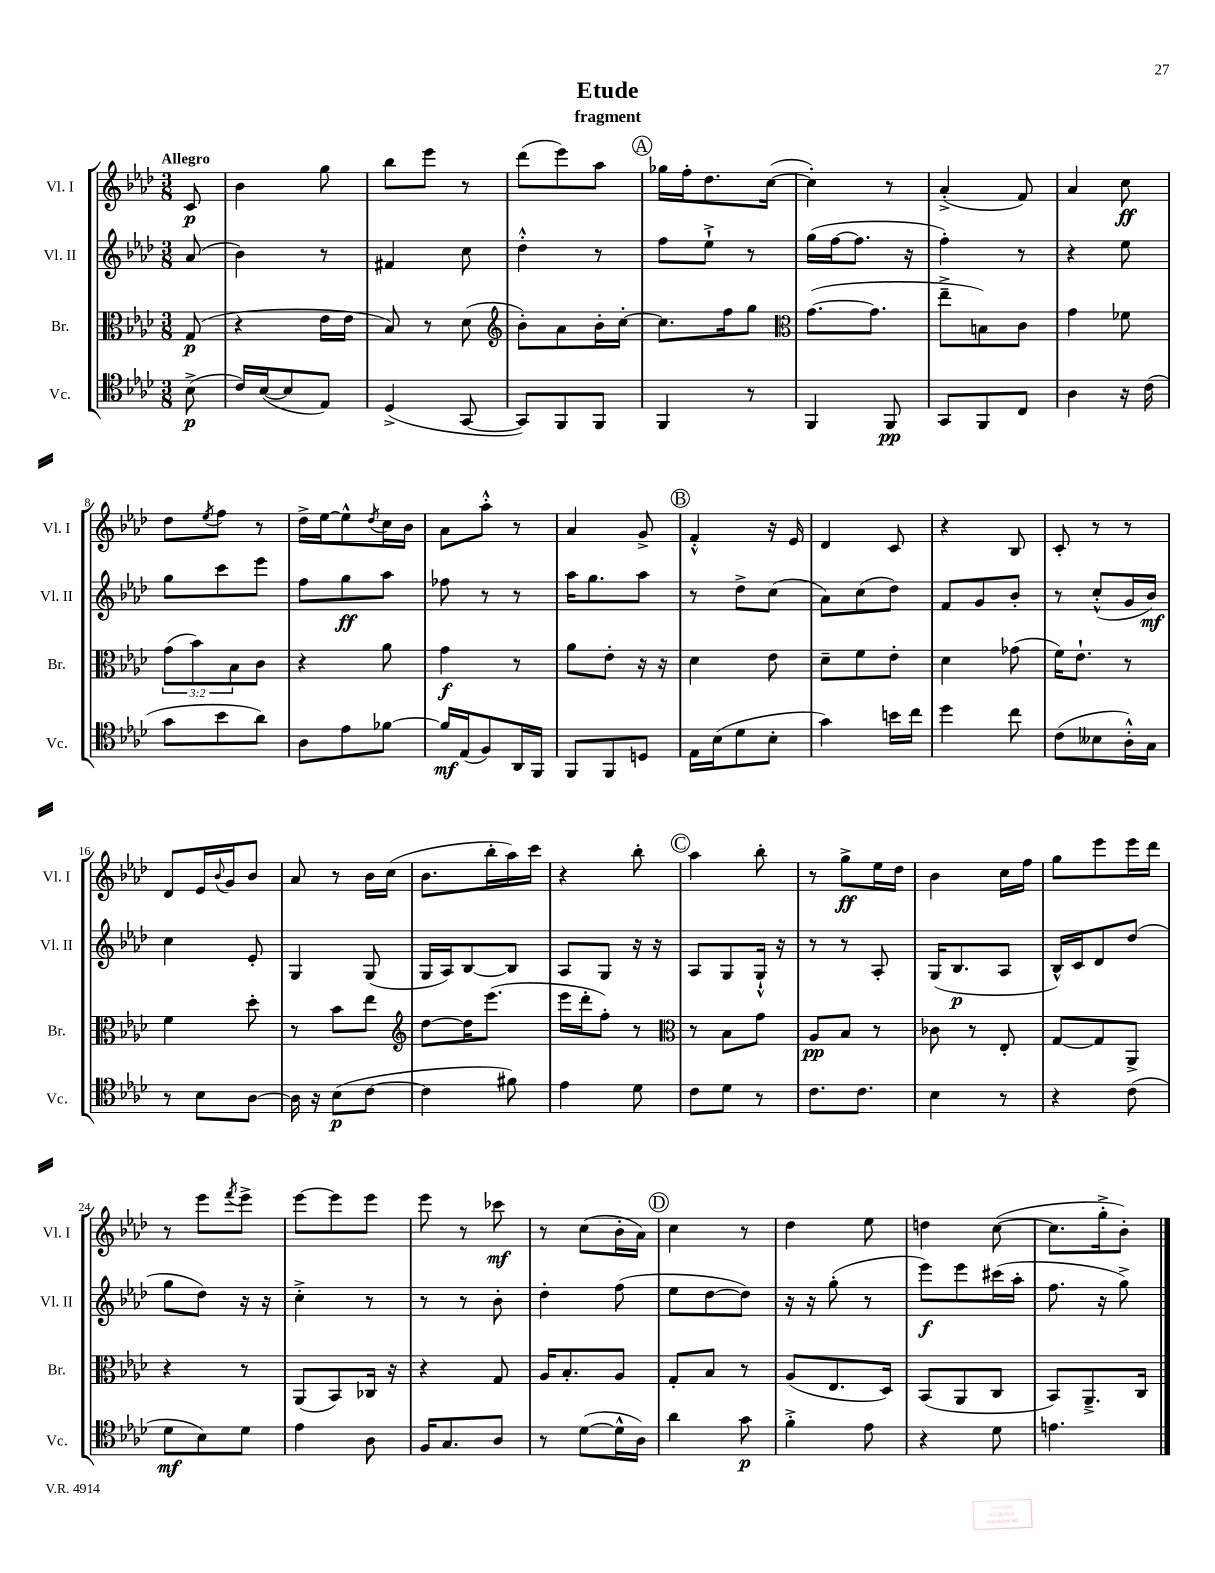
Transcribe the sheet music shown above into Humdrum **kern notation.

**kern	**kern	**kern	**kern
*staff4	*staff3	*staff2	*staff1
*clefC4	*clefC3	*clefG2	*clefG2
*k[b-e-a-d-]	*k[b-e-a-d-]	*k[b-e-a-d-]	*k[b-e-a-d-]
*M3/8	*M3/8	*M3/8	*M3/8
(8B-^\	(8G/	(8a-/	8c/
=	=	=	=
16c/LL)	4r	4b-\)	4b-\
([16B-/J	.	.	.
8B-/]	.	.	.
8E-/J)	16e-\LL	8r	8gg\
.	16e-\JJ	.	.
=	=	=	=
(4D-^/	8B-/)	4f#/	8bb-\L
.	8r	.	8eee-\J
[8GG/	(8d-\	8cc\	8r
=	=	=	=
*	*clefG2	*	*
8GG/]L)	8b-'\L)	4dd-'^^\	(8ddd-\L
8FF/	8a-\	.	8eee-\)
8FF/J	16b-'\L	8r	8aa-\J
.	[16cc'\JJ	.	.
=	=	=	=
4FF/	8.cc\]L	8ff\L	16gg-\LL
.	.	.	16ff'\J
.	.	8ee-`^\J	8.dd-\
.	16ff\k	.	.
8r	8gg\J	8r	.
.	.	.	([16cc\Jk
=	=	=	=
*	*clefC3	*	*
4FF/	([8.g\L	(16gg\LL	4cc'\])
.	.	[16ff\J	.
.	.	8.ff\]J	.
.	8.g\]J	.	.
8FF/	.	.	8r
.	.	16r	.
=	=	=	=
8GG/L	8ee-~^\L	4ff'\)	(4a-'^/
8FF/	8B\)	.	.
8C/J	8c\J	8r	8f/)
=	=	=	=
4A-\	4g\	4r	4a-/
16r	8f-\	8ee-\	8cc\
(16c\	.	.	.
=	=	=	=
8g\L	(12g\L	8gg\L	8dd-\L
.	12b-\)	.	.
.	.	.	8qee-/
8b-\	.	8ccc\	8ff\J
.	12B-\	.	.
8a-\J)	8c\J	8eee-\J	8r
=	=	=	=
8A-\L	4r	8ff\L	16dd-^\LL
.	.	.	[16ee-\J
8e-\	.	8gg\	8ee-^^\]
.	.	.	8qdd-/
[8f-\J	8a-\	8aa-\J	16cc\L
.	.	.	16b-\JJ
=	=	=	=
16f-/]LL	4g\	8ff-\	8a-\L
(16E-/J	.	.	.
8F/)	.	8r	8aa-'^^\J
16AA-/L	8r	8r	8r
16FF/JJ	.	.	.
=	=	=	=
8FF/L	8a-\L	16aa-\LK	4a-/
.	.	8.gg\	.
8FF/	8e-'\J	.	.
8D/J	16r	8aa-\J	8g^/
.	16r	.	.
=	=	=	=
16E-\LL	4d-\	8r	4f'^^/
(16B-\J	.	.	.
8d-\	.	8dd-^\L	.
8B-'\J	8e-\	(8cc\J	16r
.	.	.	16e-/
=	=	=	=
4g\)	8d-~\L	8a-\L)	4d-/
.	8f\	(8cc\	.
16b\LL	8e-'\J	8dd-\J)	8c/
16cc\JJ	.	.	.
=	=	=	=
4dd-\	4d-\	8f/L	4r
.	.	8g/	.
8cc\	(8g-\	8b-'/J	8B-/
=	=	=	=
(8c\L	16f\LK)	8r	8c'/
.	8.e-`\J	.	.
8B--\	.	(8cc'^^/L	8r
16A-'^^\L)	8r	16g/L	8r
16G\JJ	.	16b-/JJ)	.
=	=	=	=
8r	4f\	4cc\	8d-/L
8B-\L	.	.	16e-/L
.	.	.	8qqb-/
.	.	.	16g/J
[8A-\J	8dd-'\	8e-'/	8b-/J
=	=	=	=
16A-\]	8r	4G/	8a-/
16r	.	.	.
(8B-\L	8b-\L	.	8r
[8c\J	8ee-\J	(8G/	16b-\LL
.	.	.	(16cc\JJ
=	=	=	=
*	*clefG2	*	*
4c\]	[8dd-\L	16G/LL	8.b-\L
.	.	16A-/J)	.
.	16dd-\]K	[8B-/	.
.	(8.eee-\J	.	16bb-'\L
8f#\)	.	8B-/]J	16aa-\)
.	.	.	16ccc\JJ
=	=	=	=
4e-\	16eee-\LL	8A-/L	4r
.	16ddd-'\J	.	.
.	8ff'\J)	8G/J	.
8d-\	8r	16r	8bb-'\
.	.	16r	.
=	=	=	=
*	*clefC3	*	*
8c\L	8r	8A-/L	4aa-\
8d-\J	8B-\L	8G/	.
8r	8g\J	16G`^^/Jk	8bb-'\
.	.	16r	.
=	=	=	=
8.c\L	8A-/L	8r	8r
.	8B-/J	8r	8gg^\L
8.c\J	.	.	.
.	8r	8A-'/	16ee-\L
.	.	.	16dd-\JJ
=	=	=	=
4B-\	8c-\	(16G/LK	4b-\
.	.	8.B-/	.
.	8r	.	.
8r	8E-'/	8A-/J	16cc\LL
.	.	.	16ff\JJ
=	=	=	=
4r	[8G/L	16B-^^/LL)	8gg\L
.	.	16c/J	.
.	8G/]	8d-/	8eee-\
(8c\	8AA-^/J	(8dd-/J	16eee-\L
.	.	.	16ddd-\JJ
=	=	=	=
8d-\L	4r	8gg\L	8r
8B-\)	.	8dd-\J)	8eee-\L
.	.	.	8qfff/
8d-\J	8r	16r	8eee-^\J
.	.	16r	.
=	=	=	=
4e-\	(8AA-/L	4cc'^\	[8eee-\L
.	8BB-/)	.	8eee-\]
8A-\	16C-/Jk	8r	8eee-\J
.	16r	.	.
=	=	=	=
16F/LK	4r	8r	8eee-\
8.G/	.	.	.
.	.	8r	8r
8A-/J	8G/	8b-'\	8ccc-\
=	=	=	=
8r	16A-/LK	4dd-'\	8r
.	8.B-'/	.	.
([8d-\L	.	.	(8cc\L
16d-^^\]L	8A-/J	(8ff\	16b-'\L
16A-\JJ)	.	.	16a-\JJ)
=	=	=	=
4a-\	8G'/L	8ee-\L	4cc\
.	8B-/J	[8dd-\	.
8g\	8r	8dd-\]J)	8r
=	=	=	=
4f'^\	(8A-/L	16r	4dd-\
.	.	16r	.
.	8.E-/	(8gg'\	.
8e-\	.	8r	8ee-\
.	16D-/Jk)	.	.
=	=	=	=
4r	(8BB-/L	8eee-\L)	4dd\
.	8AA-/	8eee-\	.
8d-\	8C/J	(16ccc#\L	([8cc\
.	.	16aa-'\JJ	.
=	=	=	=
4.e\	8BB-/L)	8.ff\	8.cc\]L
.	8.AA-~^/	.	.
.	.	16r	16gg'^\k
.	.	8gg^\)	8b-'\J)
.	16C/Jk	.	.
==	==	==	==
*-	*-	*-	*-
